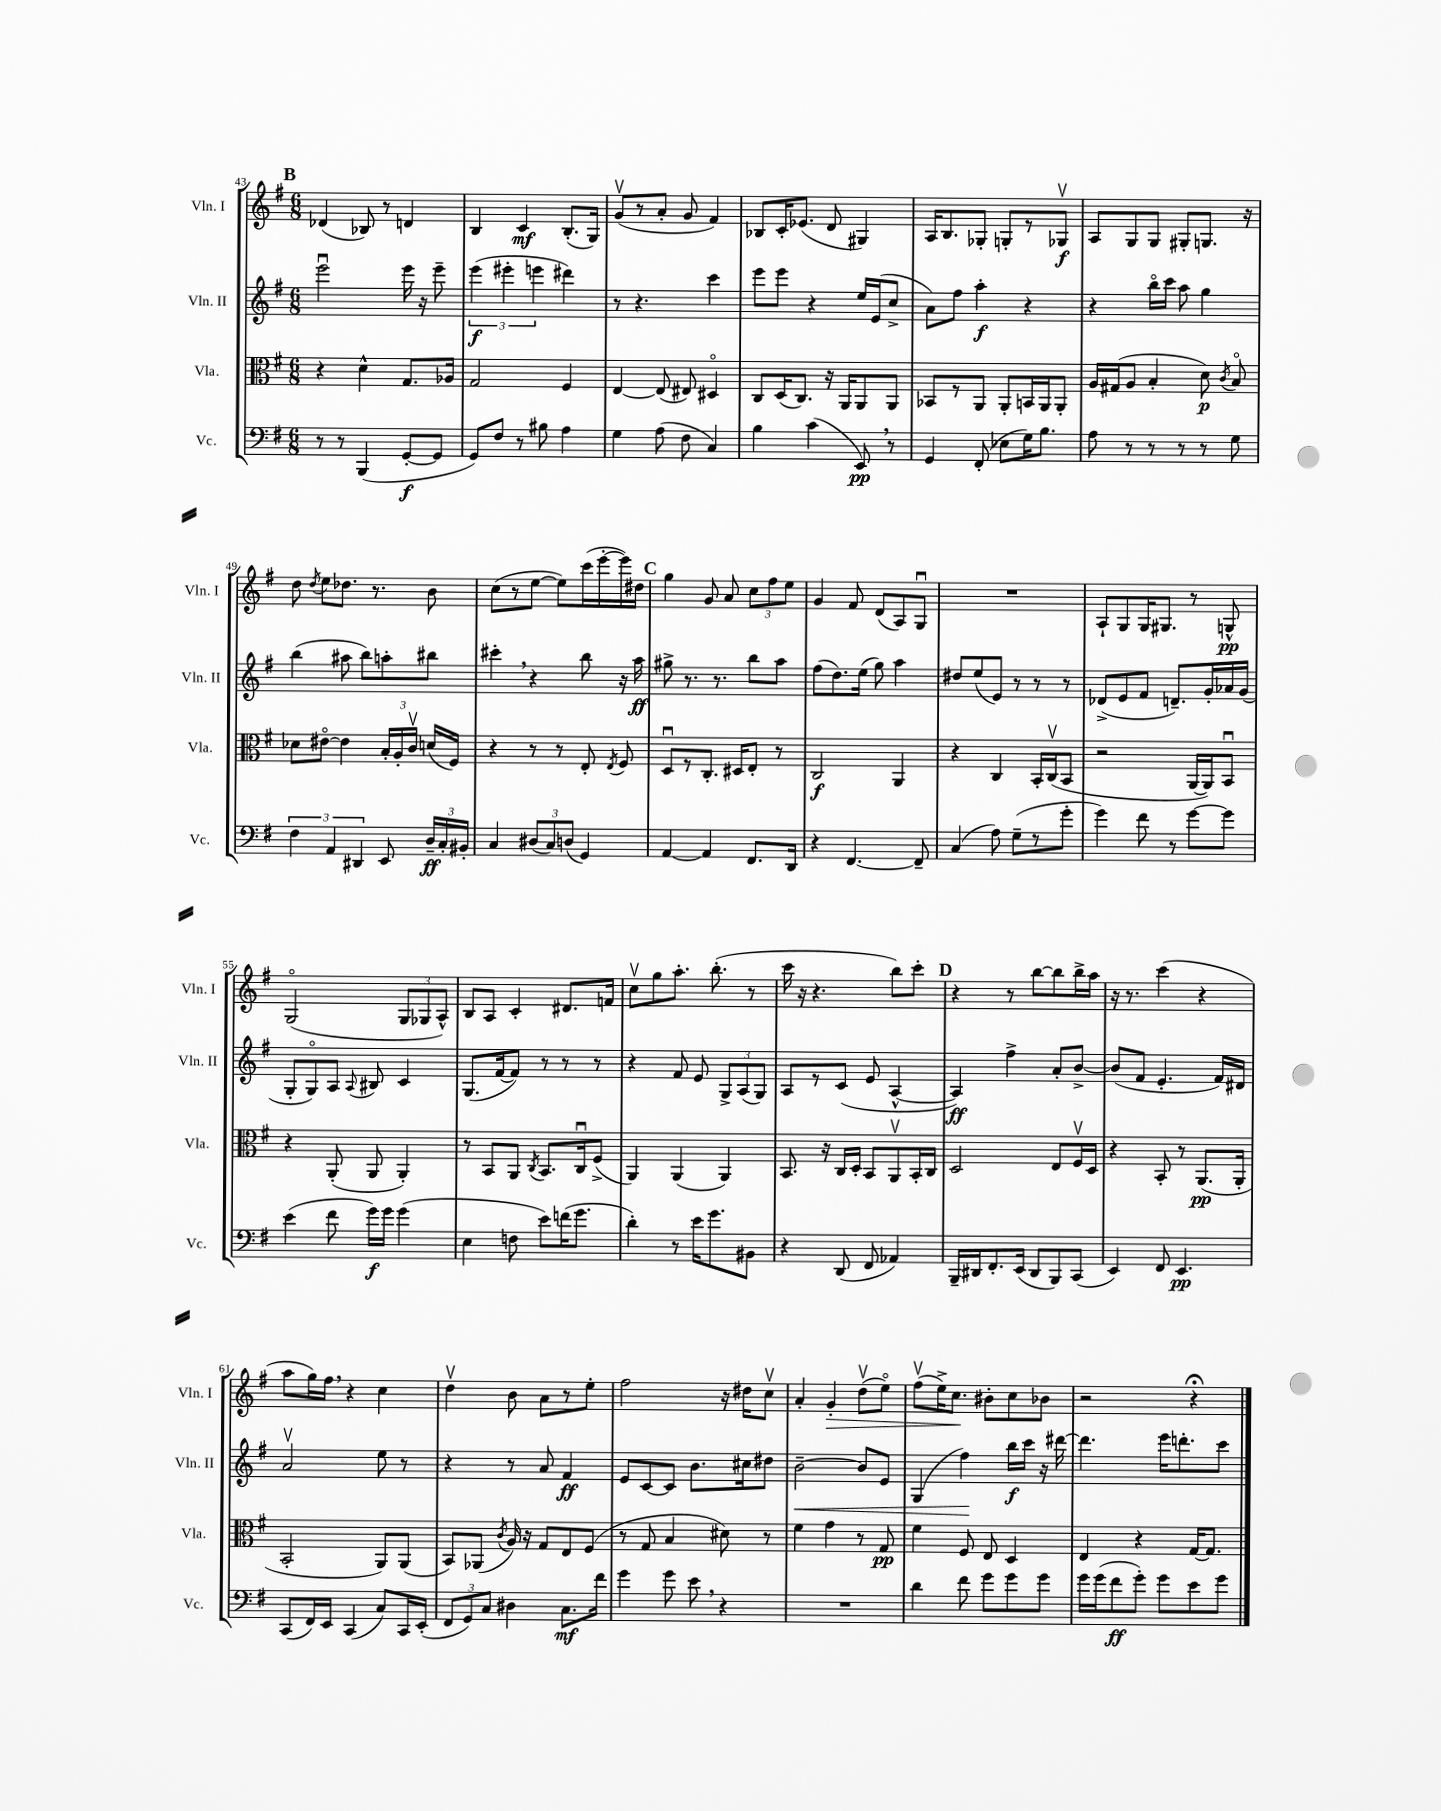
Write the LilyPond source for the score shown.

<<
\new StaffGroup <<
\new Staff = "s0" \with { instrumentName = "Vln. I" shortInstrumentName = "Vln. I" } {
    \clef treble \key g \major \numericTimeSignature \time 6/8
    \autoBeamOff \mark \markup { \bold "B" } des'4( bes8) r8 d'4 |
    b4 c'4\mf b8.[-.( g16]) |
    g'8[\upbow( r8 a'8]-. g'8 fis'4) |
    bes8[ c'16-. ees'8.]( d'8 gis4) |
    a16[ b8. ges8]-. g8[-. r8 ges8]\upbow\f |
    a8[ g8 g8] gis8[-. g8.] r16 |
    d''8 \acciaccatura { d''8 } e''8[ des''8.] r8. b'8 |
    c''8[( r8 e''8]~ e''8[) c'''16( e'''16~-. e'''16) dis''16] |
    \mark \markup { \bold "C" } g''4 g'8 a'8 \tuplet 3/2 { c''8[ fis''8 e''8] } |
    g'4 fis'8 d'8[( a8) g8]\downbow |
    R2. |
    a8[-! g8 g16 gis8.] r8 g8-^\pp |
    g2\flageolet( \tuplet 3/2 { g8[ ges8 a8]-^) } |
    b8[ a8] c'4-. dis'8.[ f'16] |
    c''8[\upbow g''8 a''8.]-. b''8.-.( r8 |
    c'''16 r16 r4. b''8[) c'''8]-. |
    \mark \markup { \bold "D" } r4 r8 b''8[~ b''8 b''16-> a''16] |
    r16 r8. c'''4( r4 |
    a''8[ g''16) fis''16] \breathe r4 c''4 |
    d''4\upbow b'8 a'8[ r8 e''8]-. |
    fis''2 r16 dis''16[ c''8]\upbow |
    a'4-. g'4-.\> d''8[\upbow( e''8]\flageolet) |
    fis''8[\upbow( e''16->) c''8.]\! bis'8[-. c''8 bes'8] |
    r2 r4\fermata \bar "|." |
}
\new Staff = "s1" \with { instrumentName = "Vln. II" shortInstrumentName = "Vln. II" } {
    \clef treble \key g \major \numericTimeSignature \time 6/8
    \autoBeamOff \mark \markup { \bold "B" } e'''2\downbow e'''16 r16 e'''8-- |
    \tuplet 3/2 { e'''4\f( eis'''4-. e'''4 } dis'''4) |
    r8 r4. c'''4 |
    e'''8[ e'''8] r4 e''16[ e'16( c''8]-> |
    a'8[) fis''8] a''4-.\f r4 |
    r4 b''16[\flageolet c'''16] a''8 g''4 |
    b''4( ais''8 b''8[) a''8-. bis''8] |
    cis'''4-. \breathe r4 b''8 r16 a''16\ff |
    \mark \markup { \bold "C" } gis''8-> r8. r8. b''8[ a''8] |
    fis''8[( d''8.) e''16]( g''8) a''4 |
    dis''8[ e''8( e'8]) r8 r8 r8 |
    des'8[->( e'8 fis'8] d'8.[--) g'16-. aes'16 g'16]( |
    g8[-. g8\flageolet) a8] \appoggiatura { a8 } bis8 c'4 |
    g8.[( fis'16~ fis'8]) r8 r8 r8 |
    r4 fis'8 e'8 \tuplet 3/2 { g8[-> a8( g8]) } |
    a8[ r8 c'8]( e'8 a4~-^ |
    \mark \markup { \bold "D" } a4\ff) fis''4-> a'8[-. b'8]~-> |
    b'8[( fis'8] e'4.-. fis'16[) dis'16] |
    a'2\upbow e''8 r8 |
    r4 r8 a'8 fis'4\ff |
    e'8[ c'8~ c'8] b'8.[ cis''16 dis''8] |
    b'2~--\< b'8[ e'8] |
    g4( fis''4\!) b''16[\f c'''16] r16 dis'''16~ |
    dis'''4. e'''16[ d'''8.-. c'''8] \bar "|." |
}
\new Staff = "s2" \with { instrumentName = "Vla." shortInstrumentName = "Vla." } {
    \clef alto \key g \major \numericTimeSignature \time 6/8
    \autoBeamOff \mark \markup { \bold "B" } r4 d'4-^ g8.[ aes16] |
    g2 fis4 |
    e4~ e8( eis8) dis4\flageolet |
    c8[ d16( c8.]) r16 a,16[ a,8 a,8] |
    bes,8[ r8 a,8] a,8[-. b,16 a,16 a,8]-. |
    a16[ gis16( a8] b4-. d'8\p) \acciaccatura { c'8 } b8\flageolet |
    des'8[ eis'8]~\flageolet eis'4 \tuplet 3/2 { b16[-. a16-. c'16]\upbow } d'16[( fis16]) |
    r4 r8 r8 e8-. \acciaccatura { e8 } fis8 |
    \mark \markup { \bold "C" } d8[\downbow r8 c8.]-. dis16[ e8]-. r8 |
    c2\f a,4 |
    r4 c4 b,16[-. c16\upbow( b,8] |
    r2 a,16[~ a,16) b,8]\downbow |
    r4 a,8-.( a,8 a,4-.) |
    r8 b,8[ a,8] \acciaccatura { c8 } b,8.[ c16\downbow fis8]->( |
    a,4) a,4( a,4) |
    b,8. r16 c16[ d16]-. b,8[ a,8\upbow b,16-. c16] |
    \mark \markup { \bold "D" } d2 e8[ fis16\upbow d16] |
    r4 b,8-. r8 a,8.[\pp( a,16]-. |
    b,2-. a,8[) a,8]( |
    b,8[) aes,8]( \acciaccatura { c'8 } a16) r16 g8[ e8 fis8]( |
    r8 g8 b4 dis'8) r8 |
    fis'4 g'4 r8 g8\pp |
    fis'4 fis8 e8 d4 |
    e4 r4 g16[~ g8.] \bar "|." |
}
\new Staff = "s3" \with { instrumentName = "Vc." shortInstrumentName = "Vc." } {
    \clef bass \key g \major \numericTimeSignature \time 6/8
    \autoBeamOff \mark \markup { \bold "B" } r8 r8 b,,4( g,8[~-.\f g,8] |
    g,8[) fis8] r8 bis8 a4 |
    g4 a8( fis8 c4) |
    b4 c'4( e,8\pp) \breathe r8 |
    g,4 fis,8-.( ees8[ g16) b8.] |
    a8 r8 r8 r8 r8 g8 |
    \tuplet 3/2 { fis4 a,4 dis,4 } e,8 \tuplet 3/2 { d16[--\ff c16-. bis,16]-. } |
    c4 \tuplet 3/2 { dis8[( c8) d8]( } g,4) |
    \mark \markup { \bold "C" } a,4~ a,4 fis,8.[ d,16] |
    r4 fis,4.~ fis,8-- |
    c4( a8) g8[--( r8 g'8]-. |
    g'4) fis'8 r8 g'8[~ g'8] |
    e'4( fis'8 g'16[\f) g'16] g'4( |
    e4 f8 e'8[) f'16( g'8.] |
    d'4-.) r8 e'16[ g'8. bis,8] |
    r4 d,8( fis,8 aes,4) |
    \mark \markup { \bold "D" } b,,16[-- dis,16 fis,8.-. e,16]( dis,8[ b,,8) c,8]( |
    e,4) fis,8 e,4.\pp |
    c,8[( fis,16) e,16] c,4( c8[) c,16 e,16]-.( |
    \tuplet 3/2 { fis,8[ g,8) c8] } dis4 c8.[\mf fis'16] |
    g'4 g'8 e'8 \breathe r4 |
    R2. |
    d'4 fis'8 g'8[ g'8 g'8] |
    g'16[ g'16( fis'8\ff g'8]-.) g'8[ e'8 g'8] \bar "|." |
}
>>
>>
\layout { \context { \Score currentBarNumber = #43 } }
